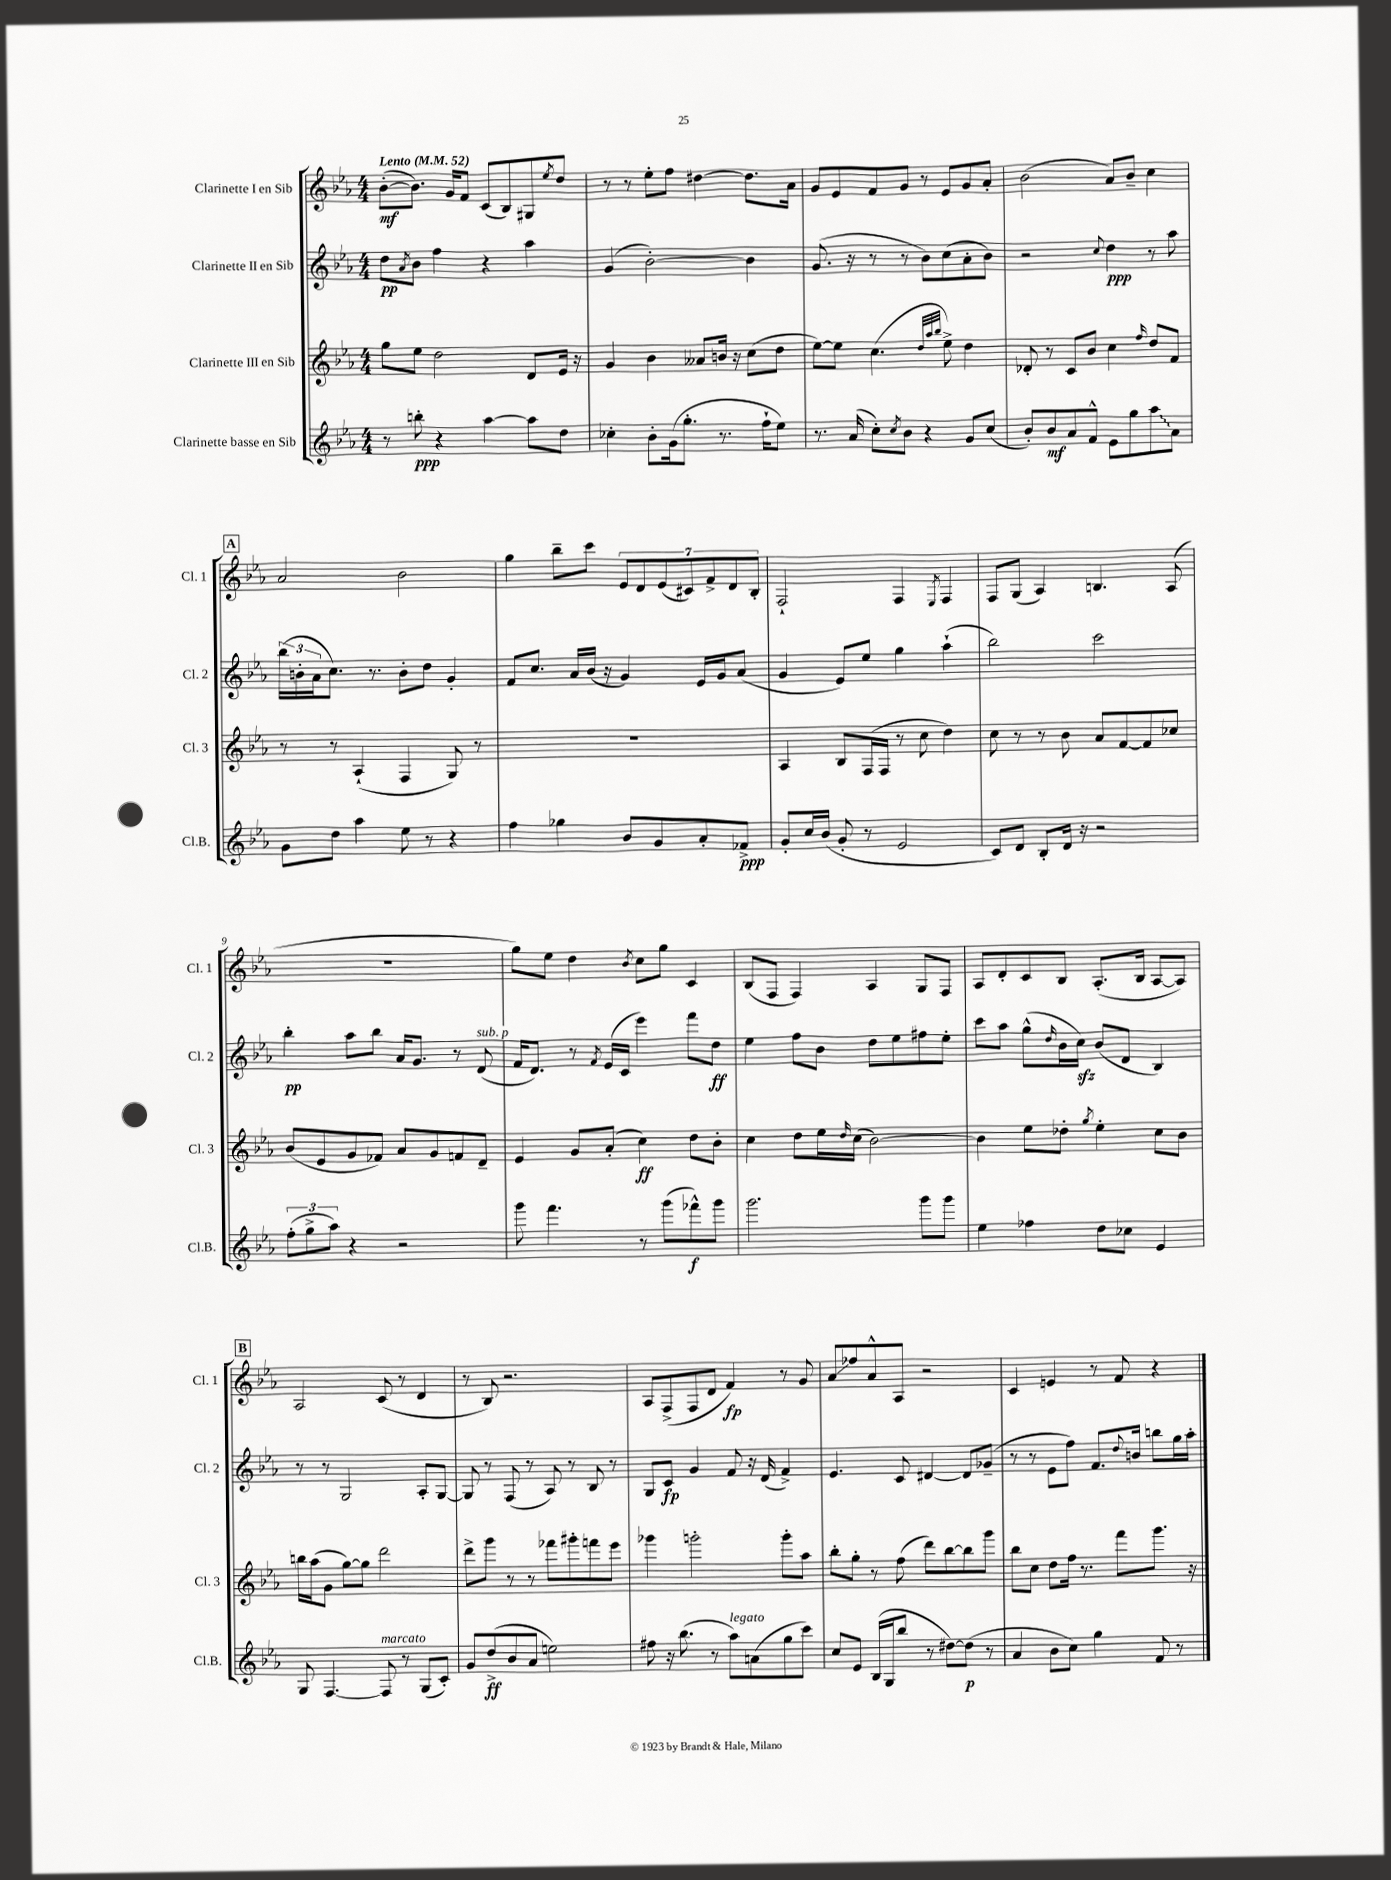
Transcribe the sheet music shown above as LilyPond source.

<<
\new StaffGroup <<
\new Staff = "s0" \with { instrumentName = "Clarinette I en Sib" shortInstrumentName = "Cl. 1" } {
    \clef treble \key ees \major \numericTimeSignature \time 4/4 \tempo "Lento" 4 = 52
    bes'8~-.\mf( bes'8.) g'16 f'8 c'8( bes8) gis8 \acciaccatura { ees''8 } d''8 |
    r8 r8 ees''8-. f''8 dis''4~ dis''8. aes'16 |
    g'8 ees'8 f'8 g'8 r8 ees'8 g'8 aes'8-. |
    bes'2( aes'8) bes'8-- c''4 |
    \mark \markup { \box "A" } aes'2 bes'2 |
    g''4 bes''8-- c'''8 \tuplet 7/4 { ees'8 d'8 ees'8( cis'8) f'8-> d'8 bes8-. } |
    f2-! f4 \acciaccatura { ees8 } f4 |
    f8 g8( aes4) b4. aes8( |
    R1 |
    g''8) ees''8 d''4 \acciaccatura { bes'8 } c''8 g''8 c'4 |
    bes8( f8 f4) aes4 g8 f8 |
    aes8 d'8-. c'8 bes8 aes8.-.( bes16 aes8~ aes8) |
    \mark \markup { \box "B" } aes2 c'8( r8 d'4 |
    r8 bes8) r2. |
    aes8 f8->( f8 d'8 f'4\fp) r8 g'8 |
    aes'8\glissando fes''8 aes'8-^ aes8 r2 |
    c'4 e'4 r8 f'8 r4 \bar "|." |
}
\new Staff = "s1" \with { instrumentName = "Clarinette II en Sib" shortInstrumentName = "Cl. 2" } {
    \clef treble \key ees \major \numericTimeSignature \time 4/4
    d''8\pp \acciaccatura { aes'8 } bes'8 f''4 r4 aes''4 |
    g'4( bes'2~-.) bes'4 |
    g'8.( r16 r8 r8 bes'8) c''8( aes'8-. bes'8) |
    r2 \appoggiatura { c''8 } d''4\ppp r8 aes''8 |
    \mark \markup { \box "A" } \tuplet 3/2 { bes''16( b'16-. aes'16 } c''8.) r8. b'8-. d''8 g'4-. |
    f'8 c''8. aes'16 bes'16( r16 g'4) ees'16 g'16 aes'8( |
    g'4 ees'8) ees''8 g''4 aes''4-!( |
    bes''2) c'''2 |
    bes''4-.\pp aes''8 bes''8 aes'16 g'8. r8 d'8^\markup { \italic "sub. p" }( |
    f'16 d'8.) r8 \acciaccatura { f'8 } ees'16( c'16 ees'''4) f'''8 d''8\ff |
    ees''4 f''8 bes'8 d''8 ees''8 fis''8 ees''8-. |
    c'''8 aes''8 g''8-^( \grace { d''16 } bes'16 c''16\sfz) bes'8( d'8 bes4) |
    \mark \markup { \box "B" } r8 r8 g2 aes8-. g8~ |
    g8 r8 f8( r8 aes8) r8 bes8 r8 |
    g8 c'8\fp g'4 f'8 r16 d'16( f'4->) |
    ees'4. c'8 dis'4~ dis'8 ges'8--( |
    r8 r8 ees'8 f''8) f'8. \appoggiatura { d''8 } b'16 b''8 g''16 aes''16-. \bar "|." |
}
\new Staff = "s2" \with { instrumentName = "Clarinette III en Sib" shortInstrumentName = "Cl. 3" } {
    \clef treble \key ees \major \numericTimeSignature \time 4/4
    g''8 ees''8 d''2 d'8 ees'16 r16 |
    g'4 bes'4 aeses'8 b'16 r16 c''8( d''8 |
    ees''8~) ees''8 c''4.( \grace { d''32 aes''32 bes''32 } ees''8->) d''4 |
    des'8-. r8 c'8 bes'8 c''4 \grace { f''16 } d''8 f'8 |
    \mark \markup { \box "A" } r8 r8 aes4-!( f4 g8) r8 |
    R1 |
    aes4 bes8 f16( f16 r8 c''8 d''4) |
    c''8 r8 r8 bes'8 aes'8 f'8~ f'8 ces''8 |
    bes'8( ees'8 g'8 fes'8) aes'8 g'8 f'8 d'8-- |
    ees'4 g'8 aes'8-.( c''4\ff) d''8 bes'8-. |
    c''4 d''8 ees''16 \grace { d''16 } c''16( bes'2~) |
    bes'4 ees''8 des''8-. \acciaccatura { g''8 } ees''4-. c''8 bes'8 |
    \mark \markup { \box "B" } b''16 aes''16( g'8 g''8~) g''8 d'''2 |
    d'''8-> g'''8 r8 r8 fes'''8 gis'''8-. f'''8 ees'''8 |
    ges'''4 g'''2-. g'''8-. aes''8 |
    bes''8-. g''8-. r8 f''8( d'''8) bes''8~ bes''8 g'''8 |
    bes''8 c''8 d''8 f''16 r8. f'''8 g'''8. r16 \bar "|." |
}
\new Staff = "s3" \with { instrumentName = "Clarinette basse en Sib" shortInstrumentName = "Cl.B." } {
    \clef treble \key ees \major \numericTimeSignature \time 4/4
    r8 b''8-.\ppp r4 aes''4~ aes''8 d''8 |
    ces''4-. bes'8-. g'16( g''8.-. r8. f''16-! ees''8) |
    r8. aes'16( c''8-.) \acciaccatura { c''8 } bes'8 r4 g'8 c''8( |
    bes'8-.) bes'8\mf aes'8 f'8-^ ees'8 g''8 \once \override Glissando.style = #'zigzag aes''8\glissando aes'8 |
    \mark \markup { \box "A" } g'8 d''8 aes''4 ees''8 r8 r4 |
    f''4 ges''4 bes'8 g'8 aes'8-. fes'8->\ppp |
    g'8-. c''16 bes'16( g'8-. r8 ees'2 |
    c'8) d'8 bes8-. d'16 r16 r2 |
    \tuplet 3/2 { f''8-.( g''8-> aes''8) } r4 r2 |
    g'''8 f'''4. r8 g'''8( fes'''8-^\f) g'''8 |
    g'''2. g'''8 g'''8 |
    ees''4 fes''4 d''8 ces''8 ees'4 |
    \mark \markup { \box "B" } g8 f4.~ f8^\markup { \italic "marcato" } r8 g8( c'8-.) |
    g'8 d''8->\ff( bes'8 aes'8 e''2) |
    fis''8 r16 bes''8.( r8 aes''8^\markup { \italic "legato" }) a'8( g''8 c'''8) |
    c''8 ees'8 bes16( g16 bes''8 r8 dis''8~) dis''8\p( r8 |
    aes'4 bes'8 c''8) g''4 f'8 r8 \bar "|." |
}
>>
>>
